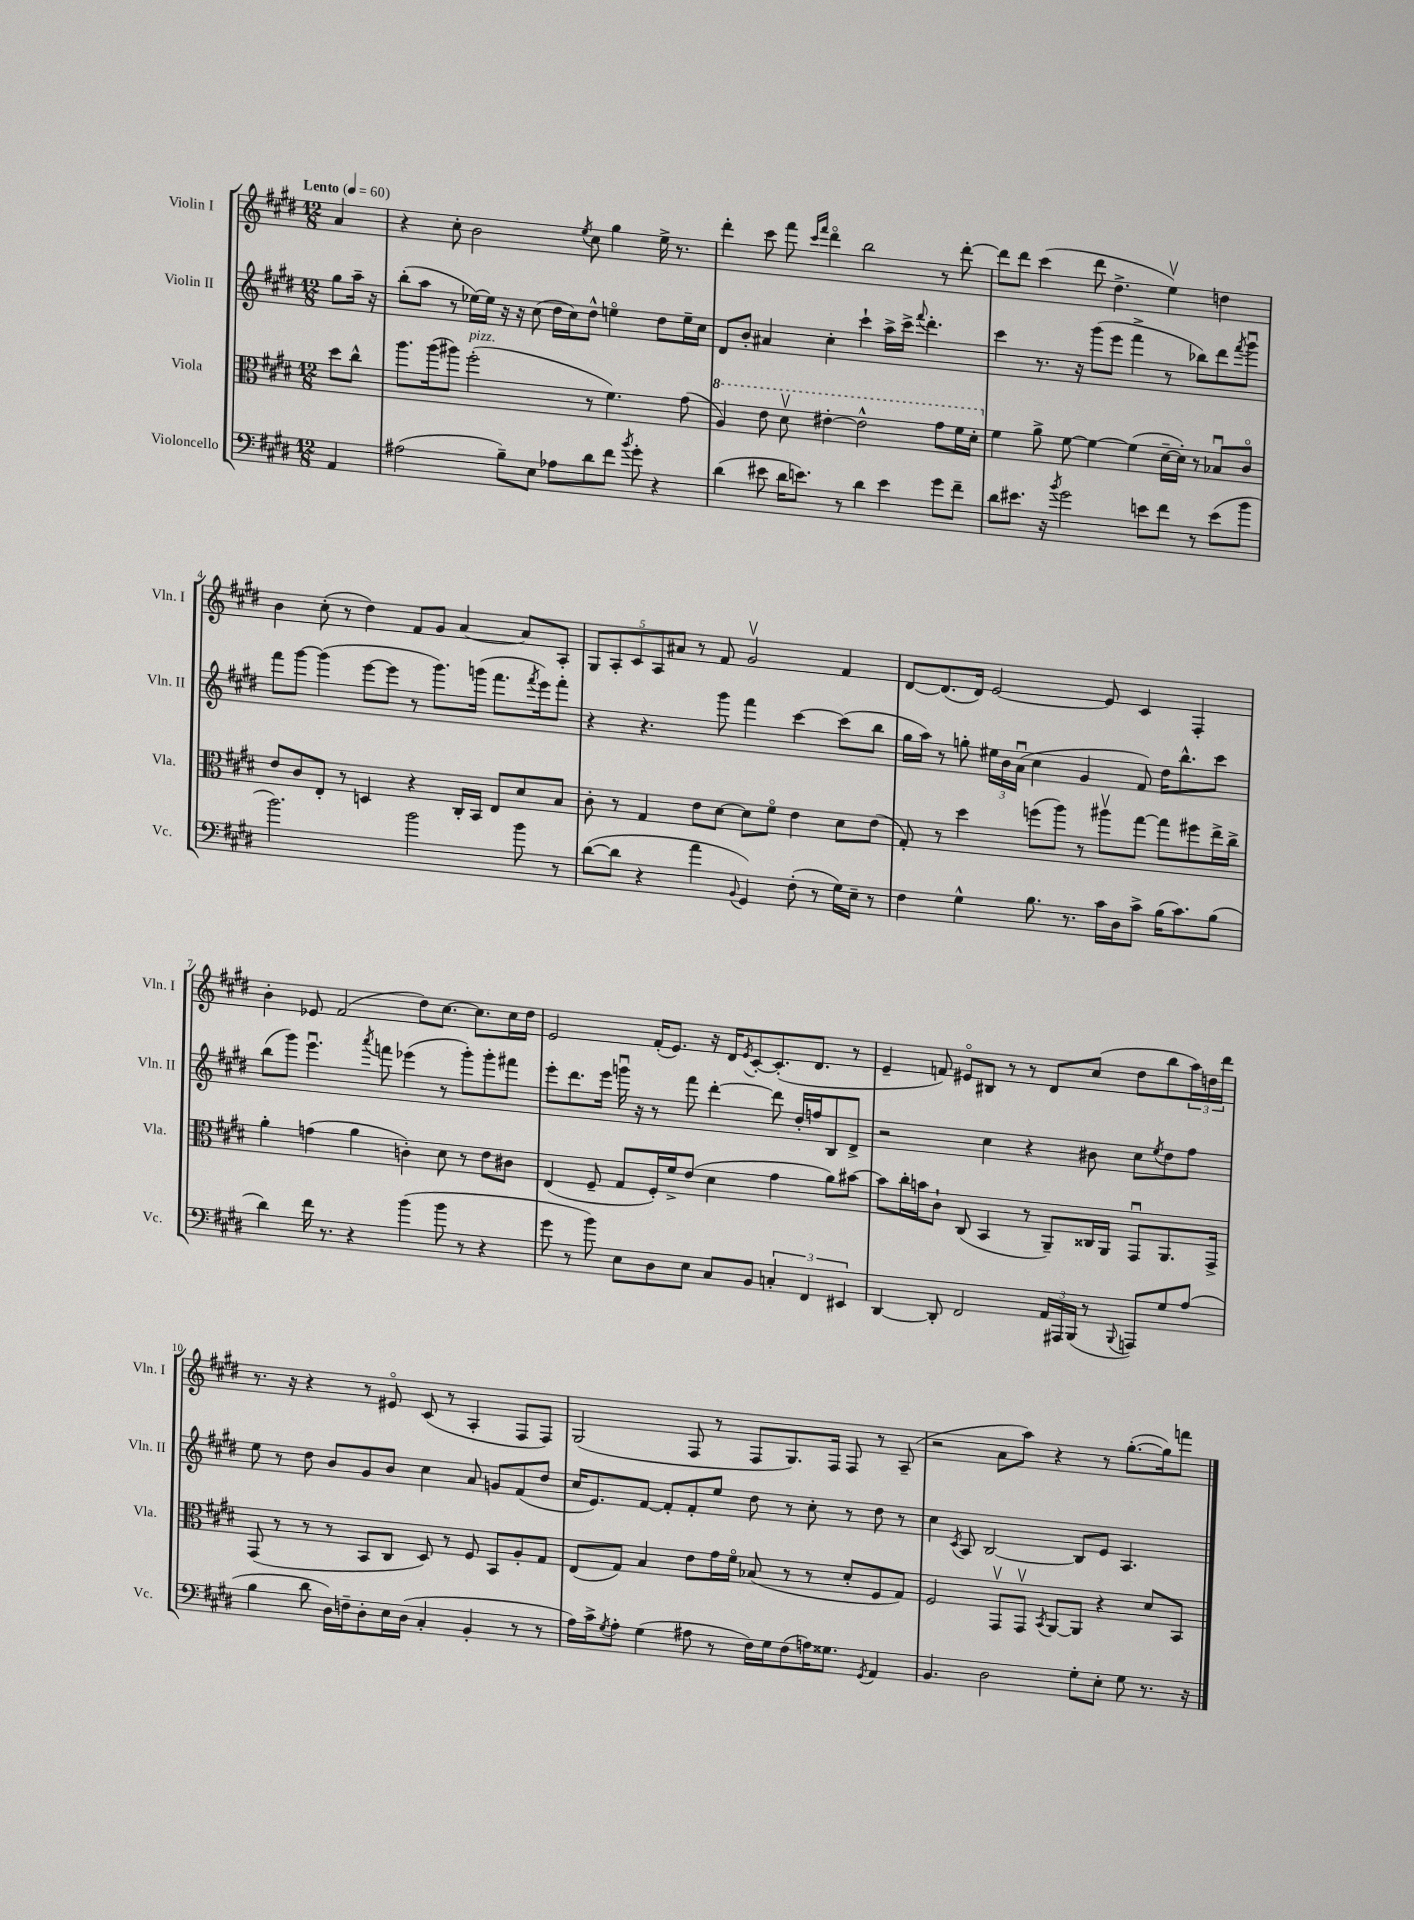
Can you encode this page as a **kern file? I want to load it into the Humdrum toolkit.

**kern	**kern	**kern	**kern
*staff4	*staff3	*staff2	*staff1
*clefF4	*clefC3	*clefG2	*clefG2
*k[f#c#g#d#]	*k[f#c#g#d#]	*k[f#c#g#d#]	*k[f#c#g#d#]
*M12/8	*M12/8	*M12/8	*M12/8
*MM60	*MM60	*MM60	*MM60
4AA/	8dd#\L	8gg#\L	4a/
.	8cc#^^\J	16aa~\Jk	.
.	.	16r	.
=	=	=	=
(2A#\	8.aa\L	(8bb'\L	4r
.	.	8aa\J	.
.	(16aa\k	.	.
.	8aa#\J)	8r	8cc#'\
.	(2ff#'\	[16ee-\LL)	2b\
.	.	16ee-\]JJ	.
8B~\L)	.	16r	.
.	.	16r	.
8E\J	.	(8cc#\	.
8A-\L	.	16dd#\LL	.
.	.	16cc#\J)	.
.	.	.	8qee/
8d#\	8r	8dd#^^\J	8cc#\
8f#\J	4.f#\)	4eeo\	4gg#\
8qb/	.	.	.
8g#'\	.	.	.
4r	.	8dd#\L	16ee^\
.	.	.	8.r
.	(8g#\	16ee~\L	.
.	.	16cc#\JJ	.
=	=	=	=
(4d#\	4a/)	8d#/L	4ddd#'\
.	.	8b'/J	.
8e#\	8ee\	4a#/	8ccc#\
16d#\LK	8dd#v\	.	8fff#\
8.e\J)	.	.	.
.	.	.	16qqccc#/LL
.	.	.	16qqfff#/JJ
.	[4ee#'\	4cc#'\	4ddd#o\
8r	.	.	.
4d#\	2ee#^^\]	4ccc#`\	2bb\
4e\	.	16aa^\LL	.
.	.	16ccc#^\JJ	.
.	.	8qqfff#/	.
.	.	4.ddd#'\	.
8g#\L	8gg#\L	.	8r
8f#~\J	16ff#\L	.	[8ddd#'\
.	16dd#'\JJ	.	.
=	=	=	=
8d#\L	4f#\	4ccc#\	8ddd#\]L
8.e#\J	.	.	8ddd#\J
.	8a^\	8.r	(4ccc#\
16r	.	.	.
8qb/	.	.	.
2g#\	[8f#\	.	.
.	.	16r	.
.	4f#\_	(8ggg#\L	8ddd#\
.	.	8eee\J	4.dd#^\
.	(4f#\]	4fff#^\	.
8e\L	.	.	.
8f#\J	[16d#~\LL	8r	4eev\)
.	16d#'\]JJ)	.	.
8r	8r	8bb-\L)	.
(8e\L	8B-u/L	8ddd#\	4dd\
.	.	8qfff#/	.
8b\J	8c#o/J	8ggg#u\J	.
=	=	=	=
2.b\)	8e/L	8fff#\L	4b\
.	8c#/	[8ggg#\J	.
.	8E'/J	(4ggg#\]	(8cc#'\
.	8r	.	8r
.	4D/	[8eee\L	4dd#\)
.	.	8eee\]J	.
2b\	4r	8r	8f#/L
.	.	8.ggg#\L)	8g#/J
.	16C#'/LL	.	[4a/
.	16BB/JJ	(16ggg\Jk	.
.	8E/L	8.fff#\L	.
8b\	8d#/	.	8a/]L
.	.	8qfff#/	.
.	.	16eee\k)	.
8r	8B/J	8fff#'\J	8A'/J
=	=	=	=
([8d#\L	8c#'\	4r	10G#/L
.	.	.	10A'/
8d#\]J	8r	.	.
.	.	.	10c#/
4r	4G#/	4.r	.
.	.	.	10A/
.	.	.	10a#/J
4a\	8e\L	.	8r
.	[8d#\J	8ggg#\	8f#/
8qqBB/	.	.	.
4GG#/)	8d#\]L	4fff#\	2g#v/
.	8f#o\J	.	.
(8F#'\	4e\	[4ccc#\	.
8r	.	.	.
16G#\LL)	8d#\L	(8ccc#\]L	4f#/
16E~\JJ	.	.	.
8r	(8e\J	8bb\J	.
=	=	=	=
4F#\	8G#'/)	16gg#\LL	[8d#/L
.	.	16aa\JJ)	.
.	8r	8r	(8.d#/]
4G#^^\	4dd#\	8gg'\	.
.	.	.	16d#/Jk)
.	.	24ee#\LL	[2e/
.	.	24b\	.
.	.	(24au\JJ	.
8.B\	(8ff\L	4cc#\	.
.	8aa\J)	.	.
8.r	.	.	.
.	8r	4g#/	.
16c#\LL	8aa#v\L	.	8e/]
16D#\J	.	.	.
8c#^\J	[8gg#\J	8f#/)	4c#/
(16B\LK	8gg#\]L	16dd#\LK	.
8.c#\)	.	8.bb^^\	.
.	8ff#\	.	4F#'/
(8B\J	16ee^\L	8ccc#\J	.
.	16cc#^\JJ	.	.
=	=	=	=
4d#\)	4a'\	(8bb\L	4b'\
.	.	8ggg#\J)	.
16f#\	(4g\	4.eeeu\	8e-/
8.r	.	.	.
.	.	.	(2f#/
4r	4a\	.	.
.	.	8qaaa/	.
.	.	8fff\	.
(4b\	4c'\)	(4eee-\	.
.	.	.	8dd#\L)
8b\	8d#\	8r	[8.cc#\J
8r	8r	8ggg#'\L)	.
.	.	.	8.cc#\]L
4r	8e\L	8ggg#'\	.
.	8c#\J	8fff#\J	16cc#\L
.	.	.	16dd#\JJ
=	=	=	=
8g#\	(4E/	8eee'\L	2e/
8r	.	8.ddd#\	.
8b\)	8F#~/	.	.
.	.	16eee\Jk	.
8E\L	8G#/L	16gggu\	.
.	.	16r	.
8D#\	16F#'/L)	8r	(16f#'/LK
.	16f#^/J	.	8.e/J)
8E\J	(8e/J	8fff#\	.
8C#/L	4d#\	[4ddd#'\	16r
.	.	.	16d#/LK
.	.	.	8qe/
8BB/J	.	.	[8c#'/
6C'/	4g#\	8ddd#\]	(8.c#'/]
.	.	16dd#'/LL	.
6FF#/	.	.	.
.	.	16ff/J	8.d#/J
.	8a\L)	8B/	.
6EE#/	.	.	.
.	[8b#\J	8d#^/J	8r
=	=	=	=
[4DD#/	8b#\]L	2r	4e~/
.	16cc#'\L	.	.
.	16b\J	.	.
8DD#'/]	8c#`\J	.	8f/)
2FF#/	(8C#/	.	8e#o/L
.	4BB/	4cc#\	8B#/J
.	.	.	8r
.	8r	4r	8r
24AA/LL	8AA~/L)	.	8d#/L
24AAA#/	.	.	.
(24BBB/JJ	.	.	.
8r	16C##/L	8b#\	(8cc#/J
.	16AA/JJ	.	.
8qqBBB/	.	.	.
8AAA/L)	8GG#u/L	8cc#\L	8dd#\L
.	.	8qee/	.
8G#/	8.AA/	8dd#\	8bb\
(8A/J	.	8ff#\J	24aa\L)
.	.	.	24dd\
.	16GG#^/Jk	.	.
.	.	.	24ddd#\JJ
=	=	=	=
4B\	(8GG#/	8ee\	8.r
.	8r	8r	.
.	.	.	16r
8d#\	8r	8dd#\	4r
16D#\LL)	8r	8b/L	.
16F~\J	.	.	.
8D#'\	8BB/L	8g#/	8r
16E\L	8C#/J	8b/J	8e#o/
(16D#\JJ	.	.	.
4C#'/	8D#/)	4cc#\	(8c#/
.	8r	.	8r
4BB'/	8F#/	8a/	4A'/
.	8BB/L	8g/L	.
8r	8A'/	(8f#/	8F#/L
8r	8G#/J	8dd#/J	8F#/J)
=	=	=	=
16A\LL)	(8E/L	16cc#/LK	(2G#/
16c#^\J	.	8.e/)	.
8qG#/	.	.	.
8A'\J	8G#/J)	.	.
(4G#\	4B/	[8f#/J	.
.	.	8f#'/]L	.
8A#\	8e\L	8f#'/	8F#/
8r	16g#\L	8ee/J	8r
.	16f#o\JJ	.	.
16F#\LL)	(8B-/	8dd#\	8F#/L
16G#\J	.	.	.
(8F#\	8r	8r	8.G#/)
16A\K)	8r	8cc#'\	.
8.G##\J	.	.	16F#/Jk
.	8d#'/L	8r	8F#/
8qGG#/	.	.	.
4AA/	8F#/	8dd#\	8r
.	8G#/J)	8r	(8A~/
=	=	=	=
4.BB/	2F#/	4cc#\	2r
.	.	8qc#/	.
.	.	8A/	.
2D#\	.	[2B/	.
.	8GG#v/L	.	8a\L
.	8GG#v/J	.	8aa\J)
.	8qBB/	.	.
.	[8AA/L	.	4r
8G#'\L	8AA/]J	8B/]L	.
8E'\J	4r	8e/J	8r
8G#\	.	4.A/	([8.gg#'\L
8.r	8d#/L	.	.
.	.	.	16gg#\]k)
.	8BB/J	.	8fff\J
16r	.	.	.
==	==	==	==
*-	*-	*-	*-
